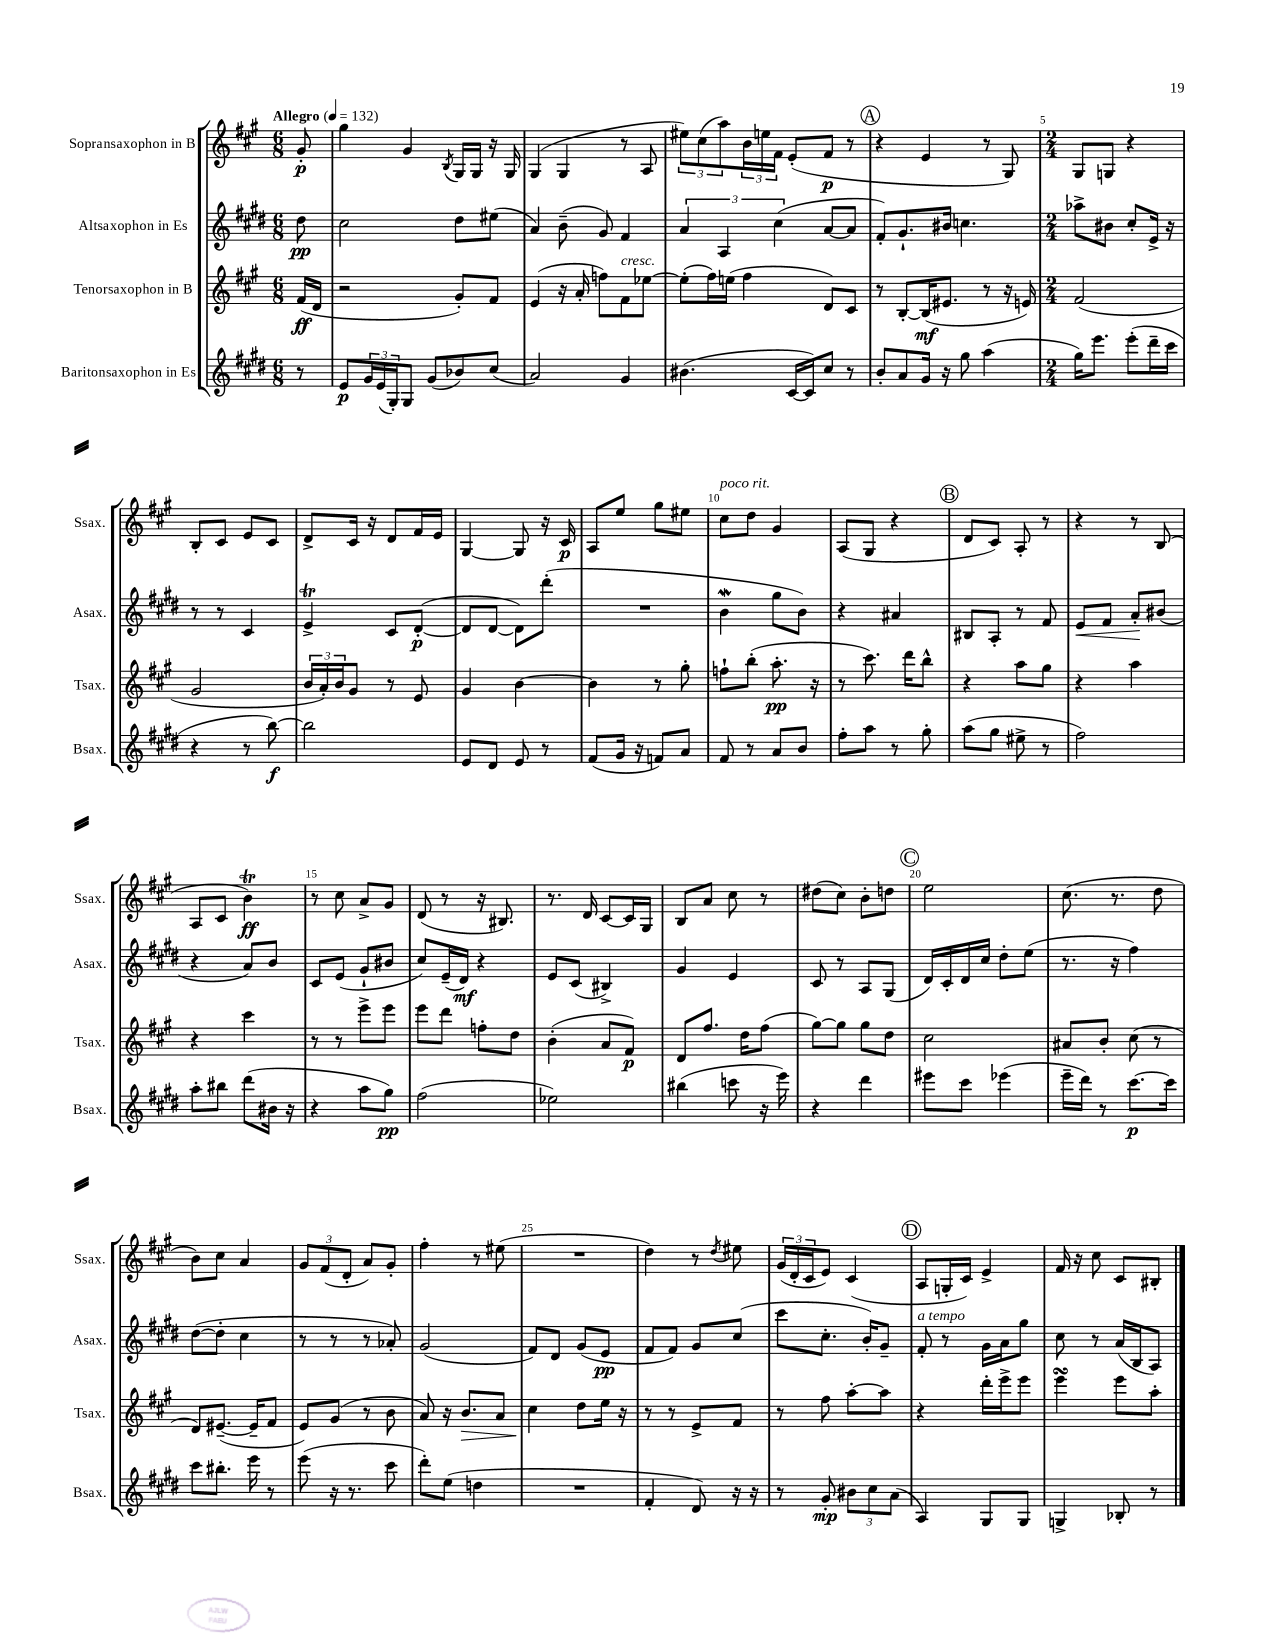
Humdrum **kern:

**kern	**kern	**kern	**kern
*staff4	*staff3	*staff2	*staff1
*clefG2	*clefG2	*clefG2	*clefG2
*k[f#c#g#d#]	*k[f#c#g#]	*k[f#c#g#d#]	*k[f#c#g#]
*M6/8	*M6/8	*M6/8	*M6/8
*MM132	*MM132	*MM132	*MM132
8r	(16f#	8dd#	8g#'
.	16d	.	.
=	=	=	=
8e	2r	2cc#	4gg#
24g#	.	.	.
(24e	.	.	.
24G#')	.	.	.
8G#	.	.	4g#
(8g#	.	.	.
.	.	.	8qB
8b-)	8g#')	8dd#	16G#
.	.	.	16G#
(8cc#	8f#	(8ee#	16r
.	.	.	16G#
=	=	=	=
2a)	(4e	4a)	(4G#
.	16r	(8b~	4G#
.	16a'	.	.
.	8ff)	8g#)	.
4g#	8f#	4f#	8r
.	[8ee-	.	8A
=	=	=	=
(4.b#	(8ee-']	6a	12ee#)
.	.	.	(12cc#
.	16ff#)	.	.
.	.	6A	12aa)
.	(16ee	.	.
.	4ff#	.	24b
.	.	.	24ee
.	.	(6cc#	24f#
[16c#	.	.	(8e'
16c#])	.	.	.
8cc#	8d)	[8a	8f#
8r	8c#	8a]	8r
=	=	=	=
8b'	8r	8f#')	4r
8a	[8B'	8.g#`	.
16g#	(16B]	.	4e
16r	8.e#	16b#	.
8gg#	.	4.cc	.
(4aa	8r	.	8r
.	16r	.	8G#)
.	16e)	.	.
=	=	=	=
*M2/4	*M2/4	*M2/4	*M2/4
16gg#)	(2f#	8aa-^	8G#
8.eee	.	.	.
.	.	8b#	8G
(8eee'	.	8cc#'	4r
16ddd#~	.	16e^	.
16ccc#	.	16r	.
=	=	=	=
4r	2g#	8r	8B'
.	.	8r	8c#
8r	.	4c#	8e
[8bb)	.	.	8c#
=	=	=	=
2bb]	24b	4e^	8d^
.	24a')	.	.
.	24b	.	.
.	8g#	.	16c#
.	.	.	16r
.	8r	8c#	8d
.	8e	([8d#'	16f#
.	.	.	16e
=	=	=	=
8e	4g#	8d#]	[4G#
8d#	.	[8d#	.
8e	[4b	8d#])	8G#]
8r	.	(8ddd#'	16r
.	.	.	16c#
=	=	=	=
(8f#	4b]	2r	8A
16g#	.	.	8ee
16r	.	.	.
8f)	8r	.	8gg#
8a	8gg#'	.	8ee#
=	=	=	=
8f#	8ff`	4b	8cc#
8r	(8bb'	.	8dd
8a	8.aa'	8gg#	4g#
8b	.	8b)	.
.	16r	.	.
=	=	=	=
8ff#'	8r	4r	(8A
8aa	8.ccc#)	.	8G#
8r	.	4a#	4r
.	16ddd	.	.
8gg#'	8bb^^	.	.
=	=	=	=
(8aa	4r	8B#	8d
8gg#	.	8A'	8c#)
8ee#^	8aa	8r	8A'
8r	8gg#	8f#	8r
=	=	=	=
2ff#)	4r	8e	4r
.	.	8f#	.
.	4aa	8a'	8r
.	.	(8b#	(8B
=	=	=	=
8aa'	4r	4r	8A
8bb#	.	.	8c#
(8ddd#	4ccc#	8a)	4b)
16b#	.	8b	.
16r	.	.	.
=	=	=	=
4r	8r	8c#	8r
.	8r	(8e	8cc#
8aa	8eee^	8g#`	8a^
8gg#)	8eee	8b#	8g#
=	=	=	=
(2ff#	8eee	8cc#)	(8d
.	8ddd	(16e~	8r
.	.	16d#)	.
.	8ff'	4r	16r
.	.	.	8.B#)
.	8dd	.	.
=	=	=	=
2ee-)	(4b'	8e	8.r
.	.	(8c#	.
.	.	.	16d
.	8a	4B#^)	[8c#
.	8f#)	.	16c#]
.	.	.	16G#
=	=	=	=
(4bb#	8d	4g#	8B
.	8.ff#	.	8a
8ccc	.	4e	8cc#
.	16dd	.	.
16r	(8ff#	.	8r
16eee)	.	.	.
=	=	=	=
4r	[8gg#)	8c#	(8dd#
.	8gg#]	8r	8cc#)
4ddd#	8gg#	8A	8b'
.	8dd	(8G#	8dd
=	=	=	=
8eee#	2cc#	16d#)	2ee
.	.	16c#'	.
8ccc#	.	16d#	.
.	.	16cc#	.
(4eee-	.	8dd#'	.
.	.	(8ee	.
=	=	=	=
16eee~	8a#	8.r	(8.cc#
16ddd#)	.	.	.
8r	8b'	.	.
.	.	16r	8.r
[8.ccc#	(8cc#	4ff#)	.
.	8r	.	8dd
16ccc#]	.	.	.
=	=	=	=
8ccc#	8d)	([8dd#	8b)
8.bb#'	([8.e#~	8dd#']	8cc#
.	.	4cc#	4a
16eee	16e#~]	.	.
8r	8f#	.	.
=	=	=	=
(8eee	8e)	8r	12g#
.	.	.	(12f#
16r	(8g#	8r	.
.	.	.	12d'
8.r	.	.	.
.	8r	8r	8a)
8ccc#	8b	8a-')	8g#'
=	=	=	=
8ddd#')	8a)	(2g#	4ff#'
(8ee	16r	.	.
.	8.b	.	.
4dd	.	.	8r
.	8a	.	(8ee#
=	=	=	=
2r	4cc#	8f#)	2r
.	.	8d#	.
.	8dd	(8g#	.
.	16ee	8e	.
.	16r	.	.
=	=	=	=
4f#'	8r	8f#	4dd)
.	8r	8f#)	.
8d#)	8e^	8g#	8r
.	.	.	8qdd
16r	8f#	(8cc#	8ee#
16r	.	.	.
=	=	=	=
8r	8r	8ccc#	(24g#
.	.	.	24d'
.	.	.	24c#
8g#'	8ff#	8.cc#'	8e)
12b#	[8aa'	.	(4c#
.	.	16b')	.
12cc#	.	.	.
.	8aa]	8g#~	.
(12a	.	.	.
=	=	=	=
4A)	4r	8f#'	8A
.	.	8r	16G'
.	.	.	16c#)
8G#	16ddd'	16g#	4e^
.	16eee^	16a	.
8G#	8eee	8gg#	.
=	=	=	=
4G^	4eee	8cc#	16f#
.	.	.	16r
.	.	8r	8cc#
8B-'	8eee	(16a	8c#
.	.	16B	.
8r	8aa'	8A)	8B#'
==	==	==	==
*-	*-	*-	*-
